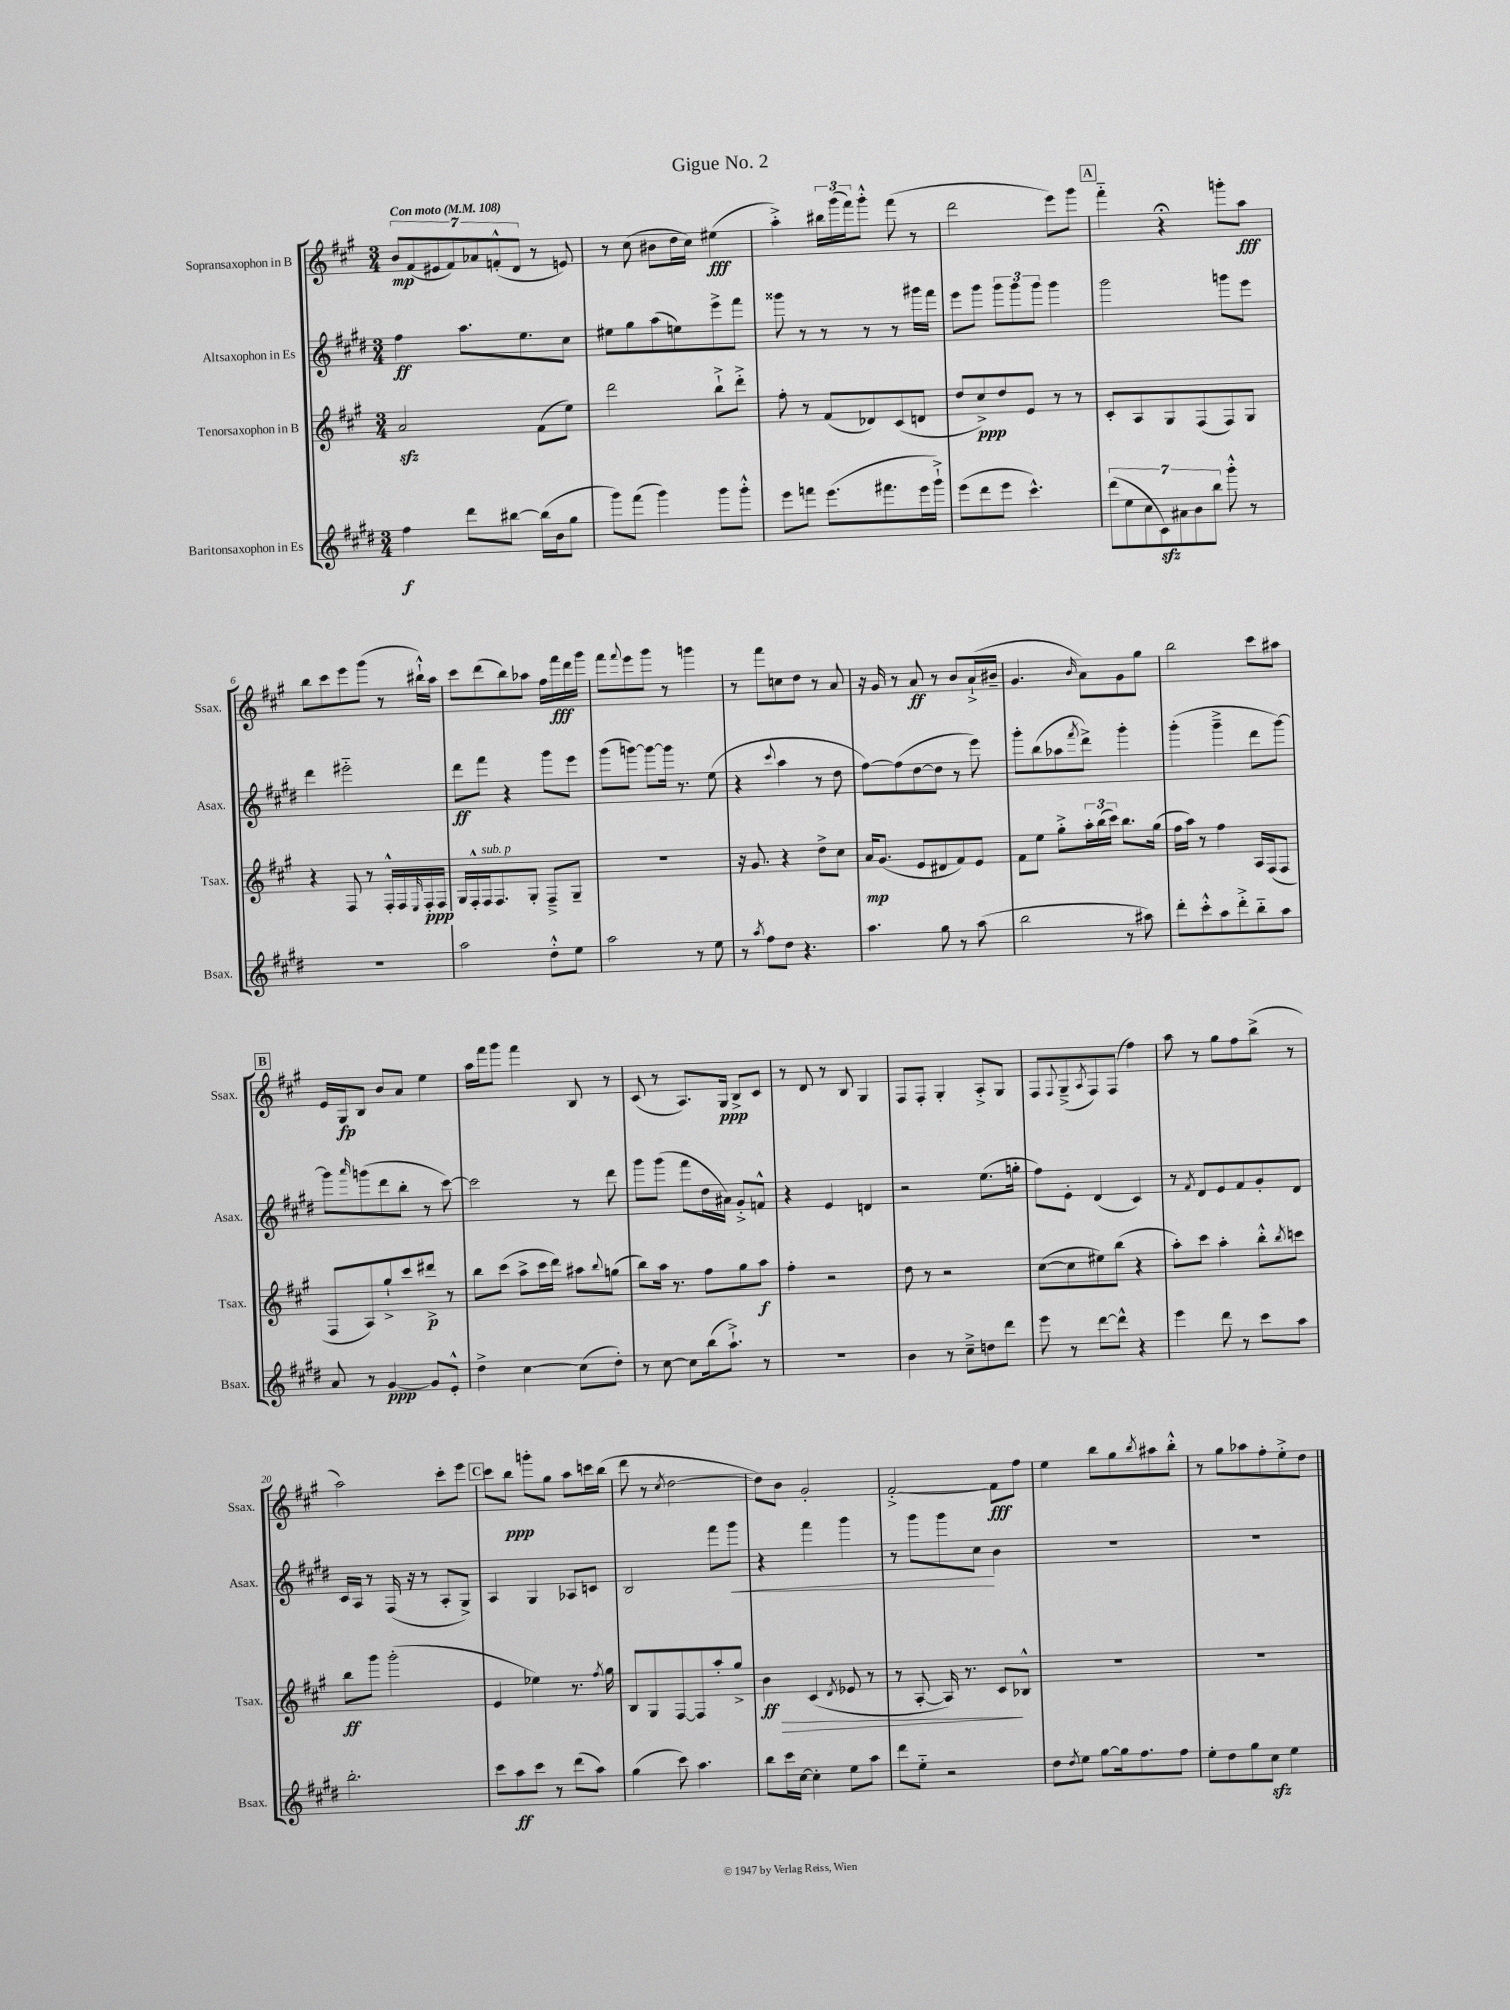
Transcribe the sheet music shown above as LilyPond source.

\header { title = "Gigue No. 2" }
<<
\new StaffGroup <<
\new Staff = "s0" \with { instrumentName = "Sopransaxophon in B" shortInstrumentName = "Ssax." } {
    \clef treble \key a \major \numericTimeSignature \time 3/4 \tempo "Con moto" 4 = 108
    \tuplet 7/4 { b'8\mp fis'8( eis'8 fis'8) aes'8 f'8-.-^( d'8 } r8 e'8) |
    r8 cis''8( bis'8 d''16 cis''16) eis''4\fff( |
    a''4-.->) \tuplet 3/2 { bis''16 gis'''16( fis'''16) } gis'''8-.-^ fis'''8( r8 |
    d'''2 e'''8) gis'''8 |
    \mark \markup { \box "A" } fis'''4-_ r4\fermata g'''8-. a''8\fff |
    b''8 cis'''8 e'''8 gis'''8( r8 bis''16-!-^) a''16 |
    cis'''8 d'''8( b''8) aes''8 fis''16 fis'''16\fff d'''16 gis'''16 |
    fis'''8 \appoggiatura { fis'''8 } e'''8 gis'''8 r8 g'''4 |
    r8 fis'''8 c''8 d''8 r8 a'8 |
    r16 gis'16 r8 a'8\ff r8 b'8 a'16-!->( bis'16-- |
    gis'4. \grace { b'16 } a'8) gis'8 gis''8 |
    b''2 cis'''8 ais''8 |
    \mark \markup { \box "B" } e'16 gis16\fp b8 b'8 a'8 e''4 |
    a''16 fis'''16 gis'''8 fis'''4 b8 r8 |
    cis'8( r8 a8.) gis16\ppp b8-> cis'8 |
    r8 d'8 r8 b8 gis4 |
    fis8 fis8-. gis4-. a8-.-> gis8 |
    fis8 \appoggiatura { fis8 } gis8--->( \acciaccatura { a8 } fis8) fis8( fis''4) |
    a''8 r8 gis''8 fis''8 b''8->( r8 |
    a''2) cis'''8-. e'''8 |
    \mark \markup { \box "C" } cis'''8 b''8\ppp g'''8-. gis''8 a''8 c'''16 b''16( |
    d'''8 r8 \acciaccatura { cis''8 } d''2~ |
    d''8) b'8 gis'2-. |
    fis'2~-.-> fis'8\fff fis''8 |
    e''4 b''8 gis''8 \acciaccatura { b''8 } ais''8 b''8-.-^ |
    r8 gis''8 aes''8 fis''8-. e''8-.-> d''8 \bar "|." |
}
\new Staff = "s1" \with { instrumentName = "Altsaxophon in Es" shortInstrumentName = "Asax." } {
    \clef treble \key e \major \numericTimeSignature \time 3/4
    fis''4\ff a''8. e''8. cis''8 |
    eis''8 gis''8 a''8( e''8) e'''8-> fis'''8 |
    gisis'''8 r8 r8 r8 r8 gis'''16 fis'''16 |
    e'''8 gis'''8 \tuplet 3/2 { gis'''8 gis'''8 gis'''8 } gis'''4 |
    \mark \markup { \box "A" } gis'''2 g'''8 e'''8 |
    dis'''4 eis'''2-_ |
    dis'''8\ff fis'''8 r4 gis'''8 e'''8 |
    gis'''8( g'''8~) g'''8~ g'''16 r8. e''8( |
    r4 \appoggiatura { cis'''8 } a''4 r8 dis''8 |
    fis''8~) fis''8( dis''8~ dis''8 r8 e'''8) |
    gis'''8-. b''8( aes''8 \acciaccatura { fis'''8 } dis'''8->) gis'''4-. |
    gis'''4-.( gis'''4---> dis'''8 gis'''8~) |
    \mark \markup { \box "B" } gis'''8 \grace { a'''16 } g'''8( dis'''8 b''8-. r8 cis'''8~) |
    cis'''2 r8 dis'''8 |
    gis'''8 gis'''8( fis'''8 dis''16 ais'16) gis'8-.-> f'8-^ |
    r4 e'4 d'4 |
    r2 e''8.( g''16-. |
    fis''8) e'8-. dis'4( cis'4) |
    r8 \acciaccatura { fis'8 } dis'8 e'8 fis'8 gis'8-. dis'8 |
    cis'16 a16 r8 fis16( r16 r8 a8-. gis8->) |
    \mark \markup { \box "C" } a4 gis4 aes8 c'8 |
    b2 fis'''8 gis'''8\< |
    r4 fis'''4 gis'''4 |
    r8 gis'''8 gis'''8 cis''8\! b'4 |
    R2. |
    R2. \bar "|." |
}
\new Staff = "s2" \with { instrumentName = "Tenorsaxophon in B" shortInstrumentName = "Tsax." } {
    \clef treble \key a \major \numericTimeSignature \time 3/4
    a'2\sfz fis'8( e''8) |
    d'''2 b''8-!-> d'''8-.-> |
    fis''8-. r8 fis'8( des'8) cis'8( d'8 |
    d''8 cis''8->\ppp) d''8 e'8 r8 r8 |
    \mark \markup { \box "A" } cis'8-. a8 gis8 fis8( fis8) gis8 |
    r4 fis8 r8 fis16-.-^ fis16 \grace { e16 } fis16-.\ppp fis16 |
    gis16 fis16-.-^ fis16^\markup { \italic "sub. p" } fis8. gis8-. fis8---> gis8-- |
    R2. |
    r16 gis'8. r4 d''8-> cis''8 |
    a'16\mp gis'8.( e'8 dis'8 fis'8) e'8 |
    fis'8 e''8 gis''8-.-> \tuplet 3/2 { a''16-. b''16( cis'''16) } b''8. gis''16( |
    fis''16 a''16) r8 fis''4 a16 fis16( fis8 |
    \mark \markup { \box "B" } fis8 a8) gis''8-!-> cis'''8 dis'''8->\p r8 |
    b''8 cis'''8( a''8-> cis'''16 d'''16) ais''8 \appoggiatura { b''8 } g''8( |
    b''8) a''16 r8. fis''8 gis''8 a''8\f |
    fis''4-. r2 |
    d''8 r8 r2 |
    cis''8~( cis''8 eis''8) b''8( r4 |
    a''8-.) cis'''8 a''4-. b''8-.-^ \acciaccatura { b''8 } c'''8 |
    b''8\ff gis'''8 gis'''2-.( |
    \mark \markup { \box "C" } e'4 ees''4) r8. \acciaccatura { fis''8 } gis''16 |
    b8 gis8 fis8~ fis8 a''8-. gis''8-> |
    b'4\ff\> cis'4( \acciaccatura { d'8 } ees'8 r8 |
    r8 a8~-. a16) r8. cis'8\! bes8-^ |
    R2. |
    R2. \bar "|." |
}
\new Staff = "s3" \with { instrumentName = "Baritonsaxophon in Es" shortInstrumentName = "Bsax." } {
    \clef treble \key e \major \numericTimeSignature \time 3/4
    fis''4\f dis'''8 bis''8~ bis''16( b'16 gis''8 |
    gis'''8) fis'''8( gis'''4) gis'''8 gis'''8-.-^ |
    e'''8 f'''8 e'''8.( fis'''8. e'''16 gis'''16-!->) |
    e'''8( dis'''8 e'''8 cis'''4.-^) |
    \mark \markup { \box "A" } \tuplet 7/4 { dis'''8( e''8 cis''8 cis'8\sfz) ais'8 b'8 b''8 } gis'''8-.-^ r8 |
    R2. |
    a''2 dis''8-.-^ e''8 |
    a''2 r8 e''8 |
    r8 \acciaccatura { a''8 } fis''8 dis''8 r4. |
    a''4. gis''8 r8 a''8( |
    b''2 r8 ais''8) |
    dis'''8-. cis'''8-.-^ a''8 dis'''8-.-> b''8-_ a''8 |
    \mark \markup { \box "B" } a'8 r8 gis'4~\ppp gis'8 e'8-.-^ |
    dis''4-> cis''4~ cis''8( dis''8-.) |
    r8 cis''8~ cis''8 b''16( a''8.-!->) r8 |
    R2. |
    b'4 r8 cis''8---> d''8 dis'''8 |
    e'''8 r8 dis'''8~ dis'''8-^ r4 |
    e'''4 dis'''8 r8 cis'''8 a''8 |
    b''2.-. |
    \mark \markup { \box "C" } cis'''8 a''8\ff cis'''8 r8 dis'''8( a''8) |
    gis''4( cis'''8) a''4. |
    b''8 cis'''16 cis''16~ cis''4-. e''8 a''8 |
    dis'''8 e''8-_ r2 |
    dis''8 \acciaccatura { dis''8 } e''8 gis''8~ gis''16 fis''8. fis''8 |
    e''8-. dis''8 gis''8 cis''8\sfz e''4 \bar "|." |
}
>>
>>
